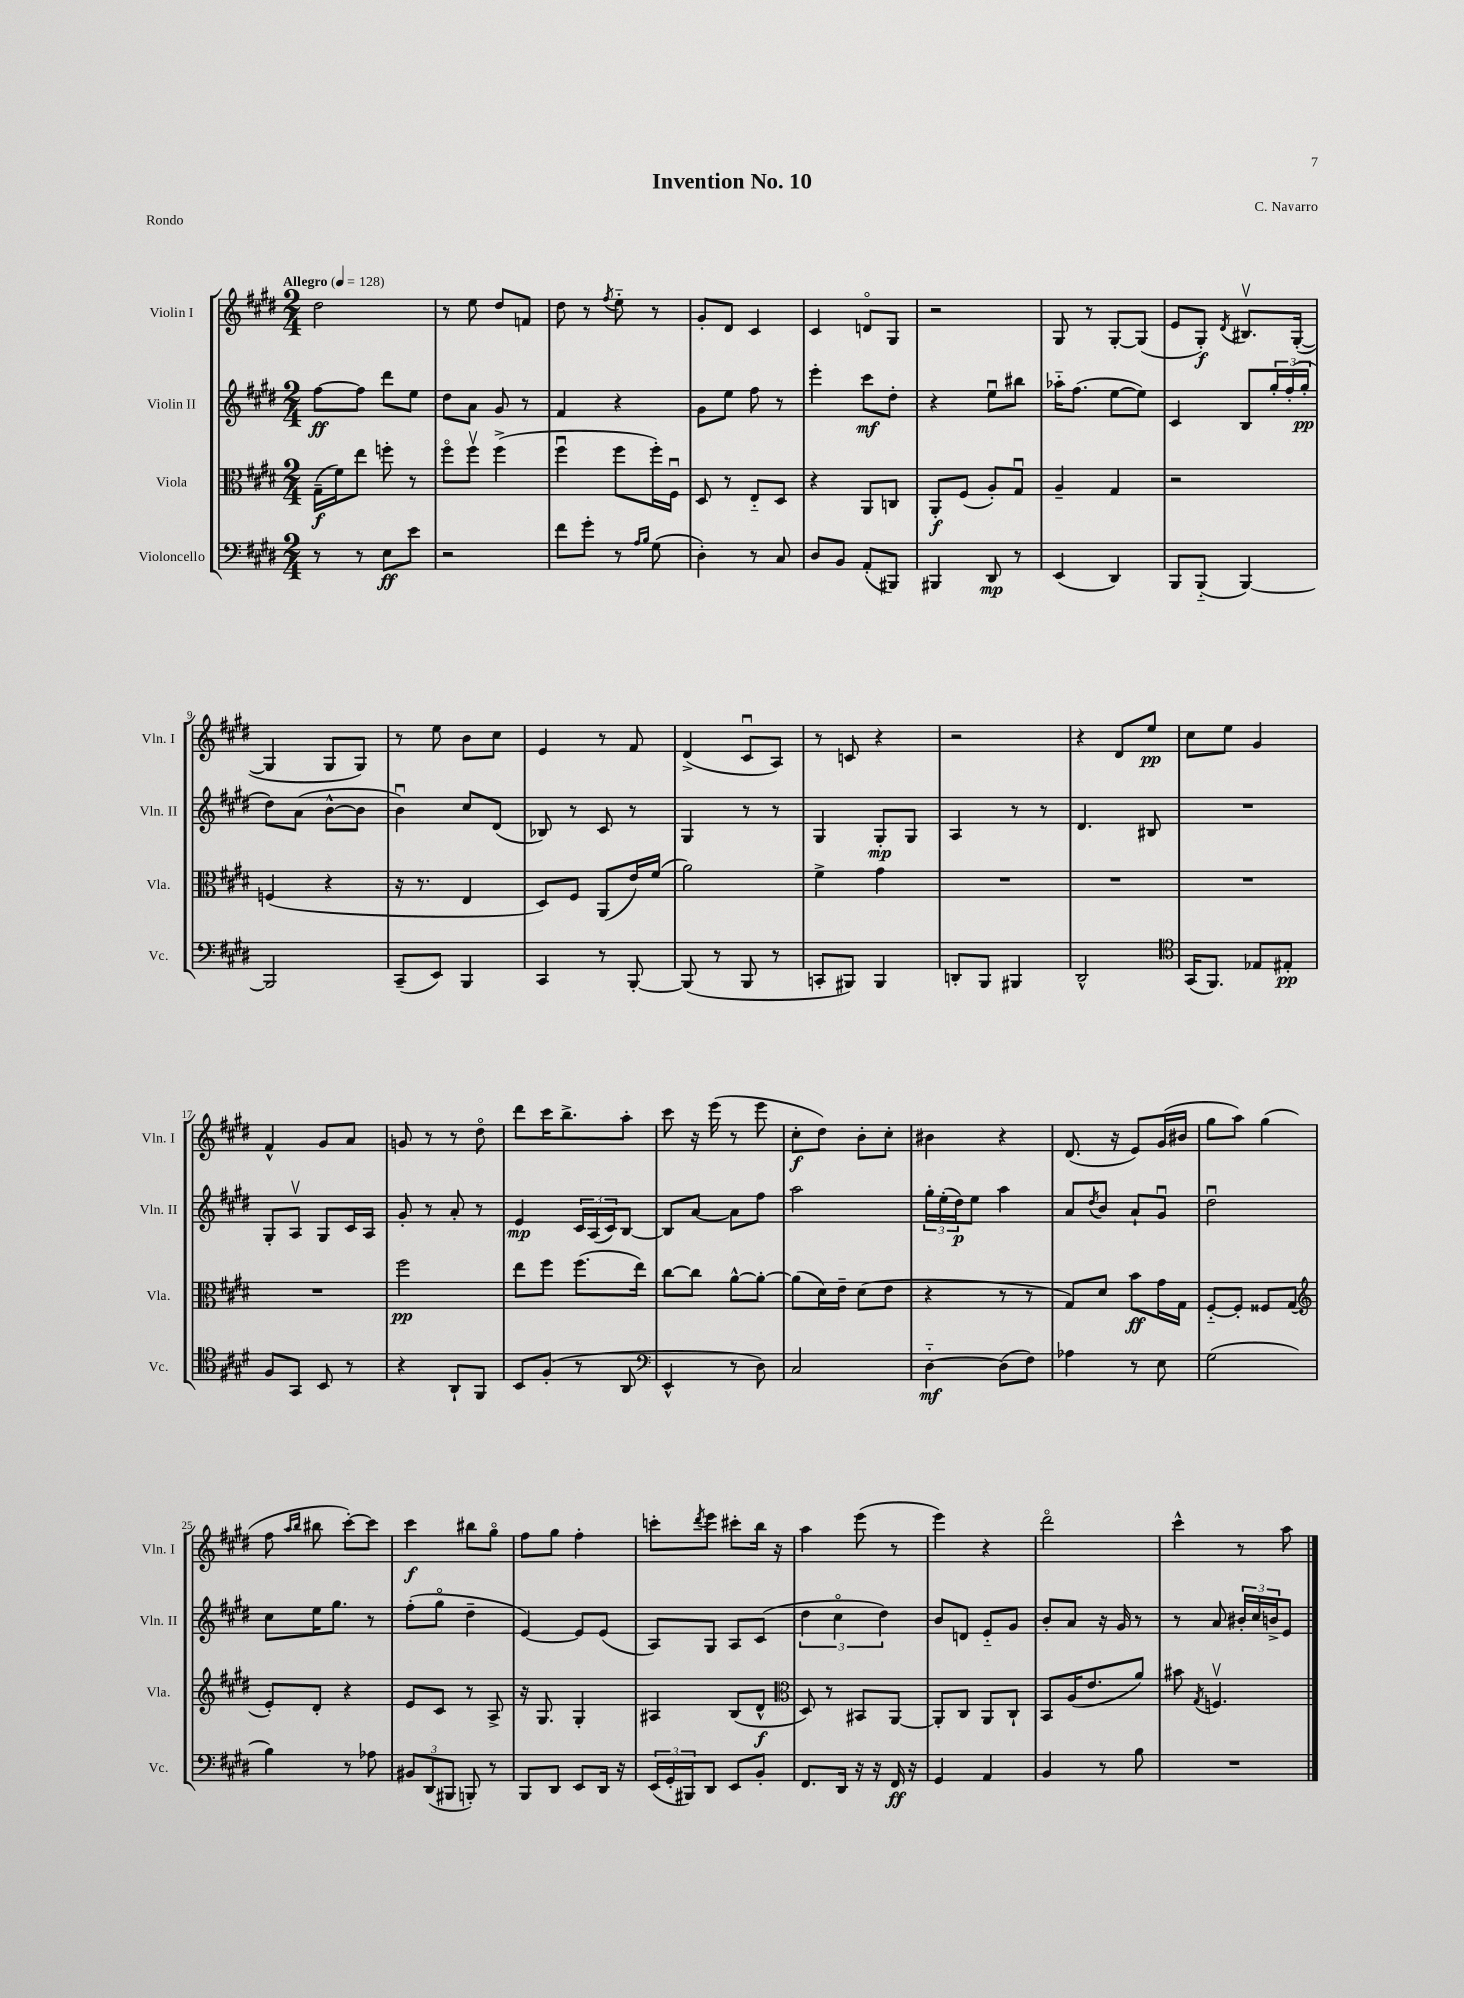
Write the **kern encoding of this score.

**kern	**kern	**kern	**kern
*staff4	*staff3	*staff2	*staff1
*clefF4	*clefC3	*clefG2	*clefG2
*k[f#c#g#d#]	*k[f#c#g#d#]	*k[f#c#g#d#]	*k[f#c#g#d#]
*M2/4	*M2/4	*M2/4	*M2/4
*MM128	*MM128	*MM128	*MM128
8r	(16G#~	[8ff#	2dd#
.	16f#)	.	.
8r	8ee	8ff#]	.
8E	8ff'	8ddd#	.
8e	8r	8ee	.
=	=	=	=
2r	8ff#o	8dd#	8r
.	8ff#v	8a	8ee
.	(4ff#^	8g#	8dd#
.	.	8r	8f
=	=	=	=
8f#	4ff#u	4f#	8dd#
8g#'	.	.	8r
.	.	.	8qff#
8r	8ff#	4r	8ee'~
16qqA	.	.	.
16qqB	.	.	.
(8G#	16ff#')	.	8r
.	16F#u	.	.
=	=	=	=
4D#')	8D#	8g#	8g#'
.	8r	8ee	8d#
8r	8E'~	8ff#	4c#
8C#	8D#	8r	.
=	=	=	=
8D#	4r	4eee'	4c#
8BB	.	.	.
(8AA'	8AA	8ccc#	8do
8BBB#)	8C	8dd#'	8G#
=	=	=	=
4BBB#	8AA'	4r	2r
.	(8F#	.	.
8DD#	8A')	8eeu	.
8r	8G#u	8bb#	.
=	=	=	=
(4EE	4A~	16aa-'~	8G#
.	.	(8.ff#	.
.	.	.	8r
4DD#)	4G#	[8ee	[8G#'
.	.	8ee])	(8G#]
=	=	=	=
8BBB	2r	4c#	8e
(8BBB'~	.	.	8G#')
.	.	.	8qd#
[4BBB)	.	8B	8.B#v
.	.	24gg#'	.
.	.	(24ff#'	.
.	.	.	([16G#'
.	.	24gg#'	.
=	=	=	=
2BBB]	(4F	8dd#)	4G#]
.	.	(8a	.
.	4r	[8b^^	8G#
.	.	8b]	8G#)
=	=	=	=
(8CC#~	16r	4bu)	8r
.	8.r	.	.
8EE)	.	.	8ee
4BBB	4E	8cc#	8b
.	.	(8d#	8cc#
=	=	=	=
4CC#	8D#)	8B-)	4e
.	8F#	8r	.
8r	(8AA	8c#	8r
[8BBB'	16e)	8r	8f#
.	(16f#	.	.
=	=	=	=
(8BBB]	2a)	4G#	(4d#^
8r	.	.	.
8BBB	.	8r	8c#u
8r	.	8r	8A)
=	=	=	=
8CC'	4f#^	4G#	8r
8BBB#)	.	.	8c
4BBB#	4g#	8G#'	4r
.	.	8G#	.
=	=	=	=
8DD'	2r	4A	2r
8BBB	.	.	.
4BBB#	.	8r	.
.	.	8r	.
=	=	=	=
2DD#^^	2r	4.d#	4r
.	.	.	8d#
.	.	8B#	8ee
=	=	=	=
*clefC4	*	*	*
(16GG#	2r	2r	8cc#
8.FF#)	.	.	.
.	.	.	8ee
8E-	.	.	4g#
8E#'	.	.	.
=	=	=	=
8F#	2r	8G#'	4f#^^
8GG#	.	8Av	.
8BB	.	8G#	8g#
8r	.	16c#	8a
.	.	16A	.
=	=	=	=
4r	2ff#	8g#'	8g
.	.	8r	8r
8AA`	.	8a'	8r
8FF#	.	8r	8dd#o
=	=	=	=
8BB	8ee	4e	8ddd#
(8F#'	8ff#	.	16ccc#
.	.	.	8.bb^
8r	(8.ff#	24c#	.
.	.	(24A	.
.	.	24c#)	.
8AA	.	[8B	8aa'
.	16ee)	.	.
=	=	=	=
*clefF4	*	*	*
4EE^^	[8cc#	8B]	8ccc#
.	8cc#]	[8a	16r
.	.	.	(16eee
8r	[8a^^	8a]	8r
8D#)	8a'_	8ff#	8eee
=	=	=	=
2C#	(8a]	2aa	8cc#'
.	16d#)	.	8dd#)
.	16e~	.	.
.	(8d#	.	8b'
.	8e	.	8cc#'
=	=	=	=
[4D#'~	4r	24gg#'	4b#
.	.	(24ee'	.
.	.	24dd#)	.
.	.	8ee	.
(8D#]	8r	4aa	4r
8F#)	8r	.	.
=	=	=	=
4A-	8G#)	8a	(8.d#
.	.	8qdd#	.
.	8d#	8b	.
.	.	.	16r
8r	8b	8a`	8e)
8E	16g#	8g#u	(16g#
.	16G#	.	16b#
=	=	=	=
(2G#	[8F#'~	2dd#u	8gg#
.	8F#']	.	8aa)
.	8F##	.	(4gg#
.	(8G#	.	.
=	=	=	=
*	*clefG2	*	*
4B)	8e')	8cc#	8ff#
.	.	.	16qqaa
.	.	.	16qqbb
.	8d#'	16ee	8bb#
.	.	8.gg#	.
8r	4r	.	[8ccc#')
8A-	.	8r	8ccc#]
=	=	=	=
12BB#	8e	(8ff#'	4ccc#
(12DD#	.	.	.
.	8c#	8gg#o	.
12BBB#	.	.	.
8BBB')	8r	4dd#~	8bb#
8r	8A^	.	8gg#o
=	=	=	=
8BBB	16r	[4e)	8ff#
.	8.G#	.	.
8DD#	.	.	8gg#
8EE	4G#'	8e]	4ff#'
16DD#	.	(8e	.
16r	.	.	.
=	=	=	=
(24EE	4A#	8A)	8ccc'
24GG#'	.	.	.
24BBB#)	.	.	.
.	.	.	8qddd#
8DD#	.	8G#	8eee
8EE	(8B	8A	8ccc#'
8BB'	8d#^^	(8c#	16bb
.	.	.	16r
=	=	=	=
*	*clefC3	*	*
8.FF#	8D#)	6dd#	4aa
.	8r	.	.
.	.	6cc#o	.
16DD#	.	.	.
16r	8BB#	.	(8eee
16r	.	.	.
.	.	6dd#)	.
16FF#	[8AA	.	8r
16r	.	.	.
=	=	=	=
4GG#	8AA']	8b	4eee)
.	8C#	8d	.
4AA	8AA	8e'~	4r
.	8C#`	8g#	.
=	=	=	=
4BB	8BB	8b'	2ddd#o
.	(16A	8a	.
.	8.e	.	.
8r	.	16r	.
.	.	16g#	.
8B	8a)	8r	.
=	=	=	=
2r	8b#	8r	4ccc#^^
.	8qG#	.	.
.	4.Fv	8a	.
.	.	24b#'	8r
.	.	24cc#	.
.	.	24b^	.
.	.	8e	8aa
==	==	==	==
*-	*-	*-	*-
